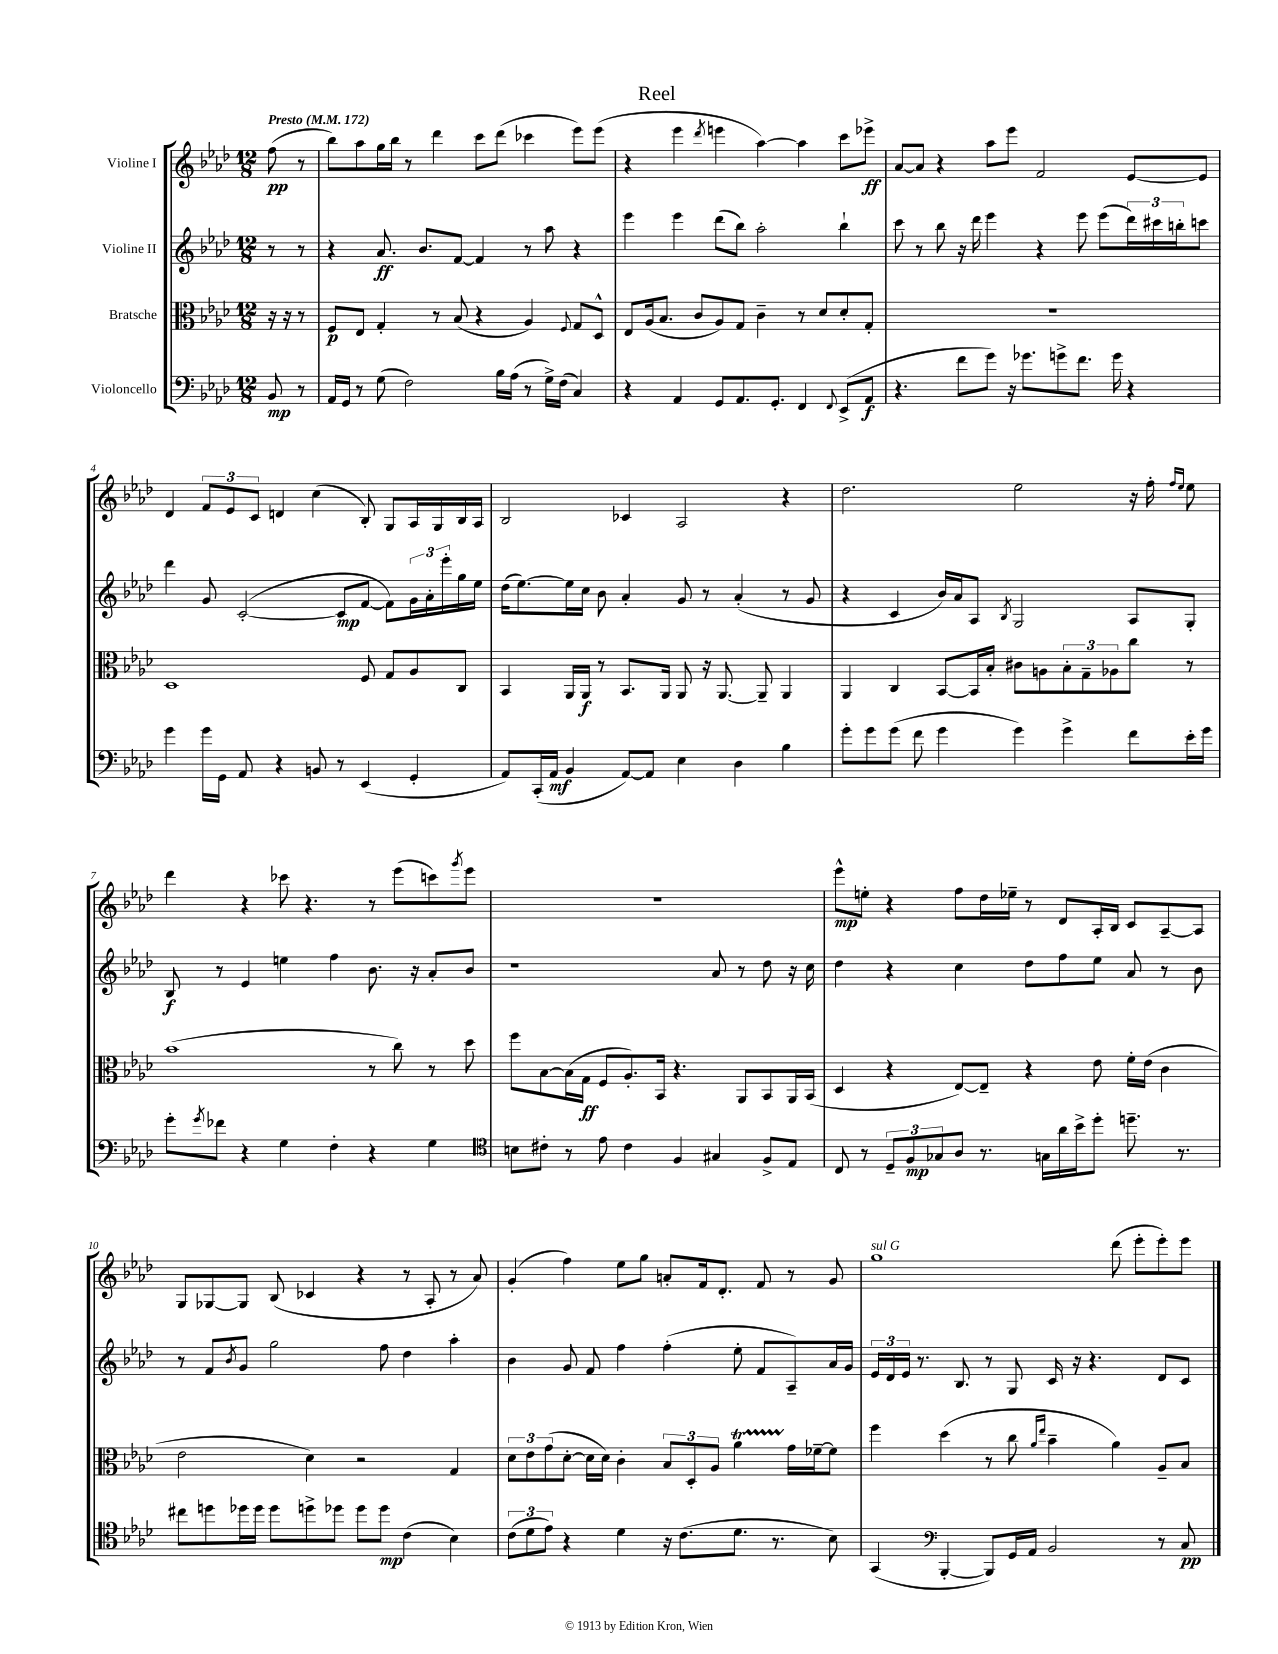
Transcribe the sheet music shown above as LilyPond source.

\header { title = "Reel" }
<<
\new StaffGroup <<
\new Staff = "s0" \with { instrumentName = "Violine I" } {
    \clef treble \key aes \major \numericTimeSignature \time 12/8 \partial 4 \tempo "Presto" 4 = 172
    f''8\pp( r8 |
    bes''8) aes''8 g''16 bes''16 r8 des'''4 c'''8 des'''8( ces'''4 ees'''8) ees'''8( |
    r4 ees'''4 \acciaccatura { des'''8 } e'''4 aes''4~) aes''4 c'''8 ees'''8->\ff |
    aes'8~ aes'8 r4 aes''8 ees'''8 f'2 ees'8~ ees'8 |
    des'4 \tuplet 3/2 { f'8 ees'8 c'8 } d'4 c''4( bes8-.) g8 aes16 g16 bes16 aes16 |
    bes2 ces'4 aes2 r4 |
    des''2. ees''2 r16 f''16-. \grace { f''16 ees''16 } ees''8 |
    des'''4 r4 ces'''8 r4. r8 ees'''8( c'''8) \acciaccatura { g'''8 } ees'''8 |
    R1. |
    ees'''8-^\mp e''8-. r4 f''8 des''16 ees''16-- r8 des'8 aes16-. bes16 c'8 aes8~-- aes8 |
    g8 ges8~ ges8 bes8( ces'4 r4 r8 aes8-. r8 aes'8) |
    g'4-.( f''4) ees''8 g''8 a'8-. f'16 des'8.-. f'8 r8 g'8 |
    g''1^\markup { \italic "sul G" } des'''8( ees'''8-. ees'''8-.) ees'''8 \bar "|." |
}
\new Staff = "s1" \with { instrumentName = "Violine II" } {
    \clef treble \key aes \major \numericTimeSignature \time 12/8 \partial 4
    r8 r8 |
    r4 aes'8.\ff bes'8. f'8~ f'4 r8 aes''8 r4 |
    ees'''4 ees'''4 des'''8( bes''8) aes''2-. bes''4-! |
    c'''8 r8 bes''8 r16 des'''16 ees'''4 r4 ees'''8 ees'''8( \tuplet 3/2 { des'''16) cis'''16 b''16-. } c'''8 |
    des'''4 g'8 c'2~-.( c'8\mp f'8~ f'8) \tuplet 3/2 { g'16 aes'16-. ees'''16-. } g''16 ees''16 |
    des''16( ees''8.~) ees''16 c''16 bes'8 aes'4-. g'8 r8 aes'4-.( r8 g'8 |
    r4 c'4 bes'16) aes'16 aes8 \acciaccatura { bes8 } g2 aes8 g8-. |
    bes8\f r8 ees'4 e''4 f''4 bes'8. r16 aes'8-. bes'8 |
    r1 aes'8 r8 des''8 r16 c''16 |
    des''4 r4 c''4 des''8 f''8 ees''8 aes'8 r8 bes'8 |
    r8 f'8 \acciaccatura { bes'8 } g'8 g''2 f''8 des''4 aes''4-. |
    bes'4 g'8 f'8 f''4 f''4-.( ees''8-. f'8 aes8--) aes'16 g'16 |
    \tuplet 3/2 { ees'16 des'16 ees'16 } r8. bes8. r8 g8 c'16 r16 r4. des'8 c'8 \bar "|." |
}
\new Staff = "s2" \with { instrumentName = "Bratsche" } {
    \clef alto \key aes \major \numericTimeSignature \time 12/8 \partial 4
    r16 r16 r8 |
    f8\p ees8 g4-. r8 bes8( r4 aes4) \appoggiatura { f8 } g8 des8-^ |
    ees8 aes16( bes8. c'8 aes8) g8 c'4-- r8 des'8 des'8-. g8-. |
    R1. |
    des1 f8 g8 aes8 c8 |
    bes,4 aes,16 aes,16\f r8 bes,8. aes,16 aes,8 r16 aes,8.~ aes,8-- aes,4 |
    aes,4 c4 bes,8~ bes,16 bes16-. cis'8 a8 \tuplet 3/2 { bes8-. g8-- aes8 } c''8 r8 |
    bes'1( r8 c''8) r8 des''8 |
    f''8 bes8~ bes16( g16\ff f8 aes8.-.) bes,16 r4. aes,8 bes,8 aes,16 bes,16( |
    des4 r4 ees8~) ees8-- r4 ees'8 f'16-. ees'16( c'4 |
    ees'2 des'4) r2 g4 |
    \tuplet 3/2 { des'8 ees'8 g'8( } des'8~-. des'16 des'16) c'4-. \tuplet 3/2 { bes8 des8-. aes8 } aes'4\startTrillSpan g'16\stopTrillSpan fes'16~-- fes'8 |
    f''4 des''4( r8 c''8 \grace { aes'16 ees''16 } bes'4-- aes'4) aes8-- bes8 \bar "|." |
}
\new Staff = "s3" \with { instrumentName = "Violoncello" } {
    \clef bass \key aes \major \numericTimeSignature \time 12/8 \partial 4
    bes,8\mp r8 |
    aes,16 g,16 r8 g8( f2) bes16 aes16( r8 g16->) f16( c4) |
    r4 aes,4 g,8 aes,8. g,8.-. f,4 \appoggiatura { f,8 } ees,8->( aes,8\f |
    r4. f'8 g'8) r16 ges'8. g'8-> f'8. g'16 r4 |
    g'4 g'16 g,16 aes,8 r4 b,8 r8 ees,4( g,4-. |
    aes,8) c,16-.( aes,16\mf bes,4 aes,8~) aes,8 ees4 des4 bes4 |
    g'8-. g'8 g'8( f'8 g'4 g'4) g'4-> f'8 ees'16-. g'16 |
    g'8-. \acciaccatura { g'8 } fes'8 r4 g4 f4-. r4 g4 |
    \clef tenor b8 cis'8-. r8 ees'8 cis'4 f4 gis4 f8-> ees8 |
    c8 r8 \tuplet 3/2 { des8-- f8\mp ges8 } aes8 r8. g16 aes'16 bes'16-> des''8-. d''8.-- r8. |
    cis''8 d''8 des''16 des''16 des''8 d''8-> des''8 des''8 des''8\mp c'4( bes4) |
    \tuplet 3/2 { c'8( des'8 ees'8) } r4 des'4 r16 c'8.( des'8. r8. bes8) |
    g,4( \clef bass bes,,4~-. bes,,8) g,16 aes,16 bes,2 r8 c8\pp \bar "|." |
}
>>
>>
